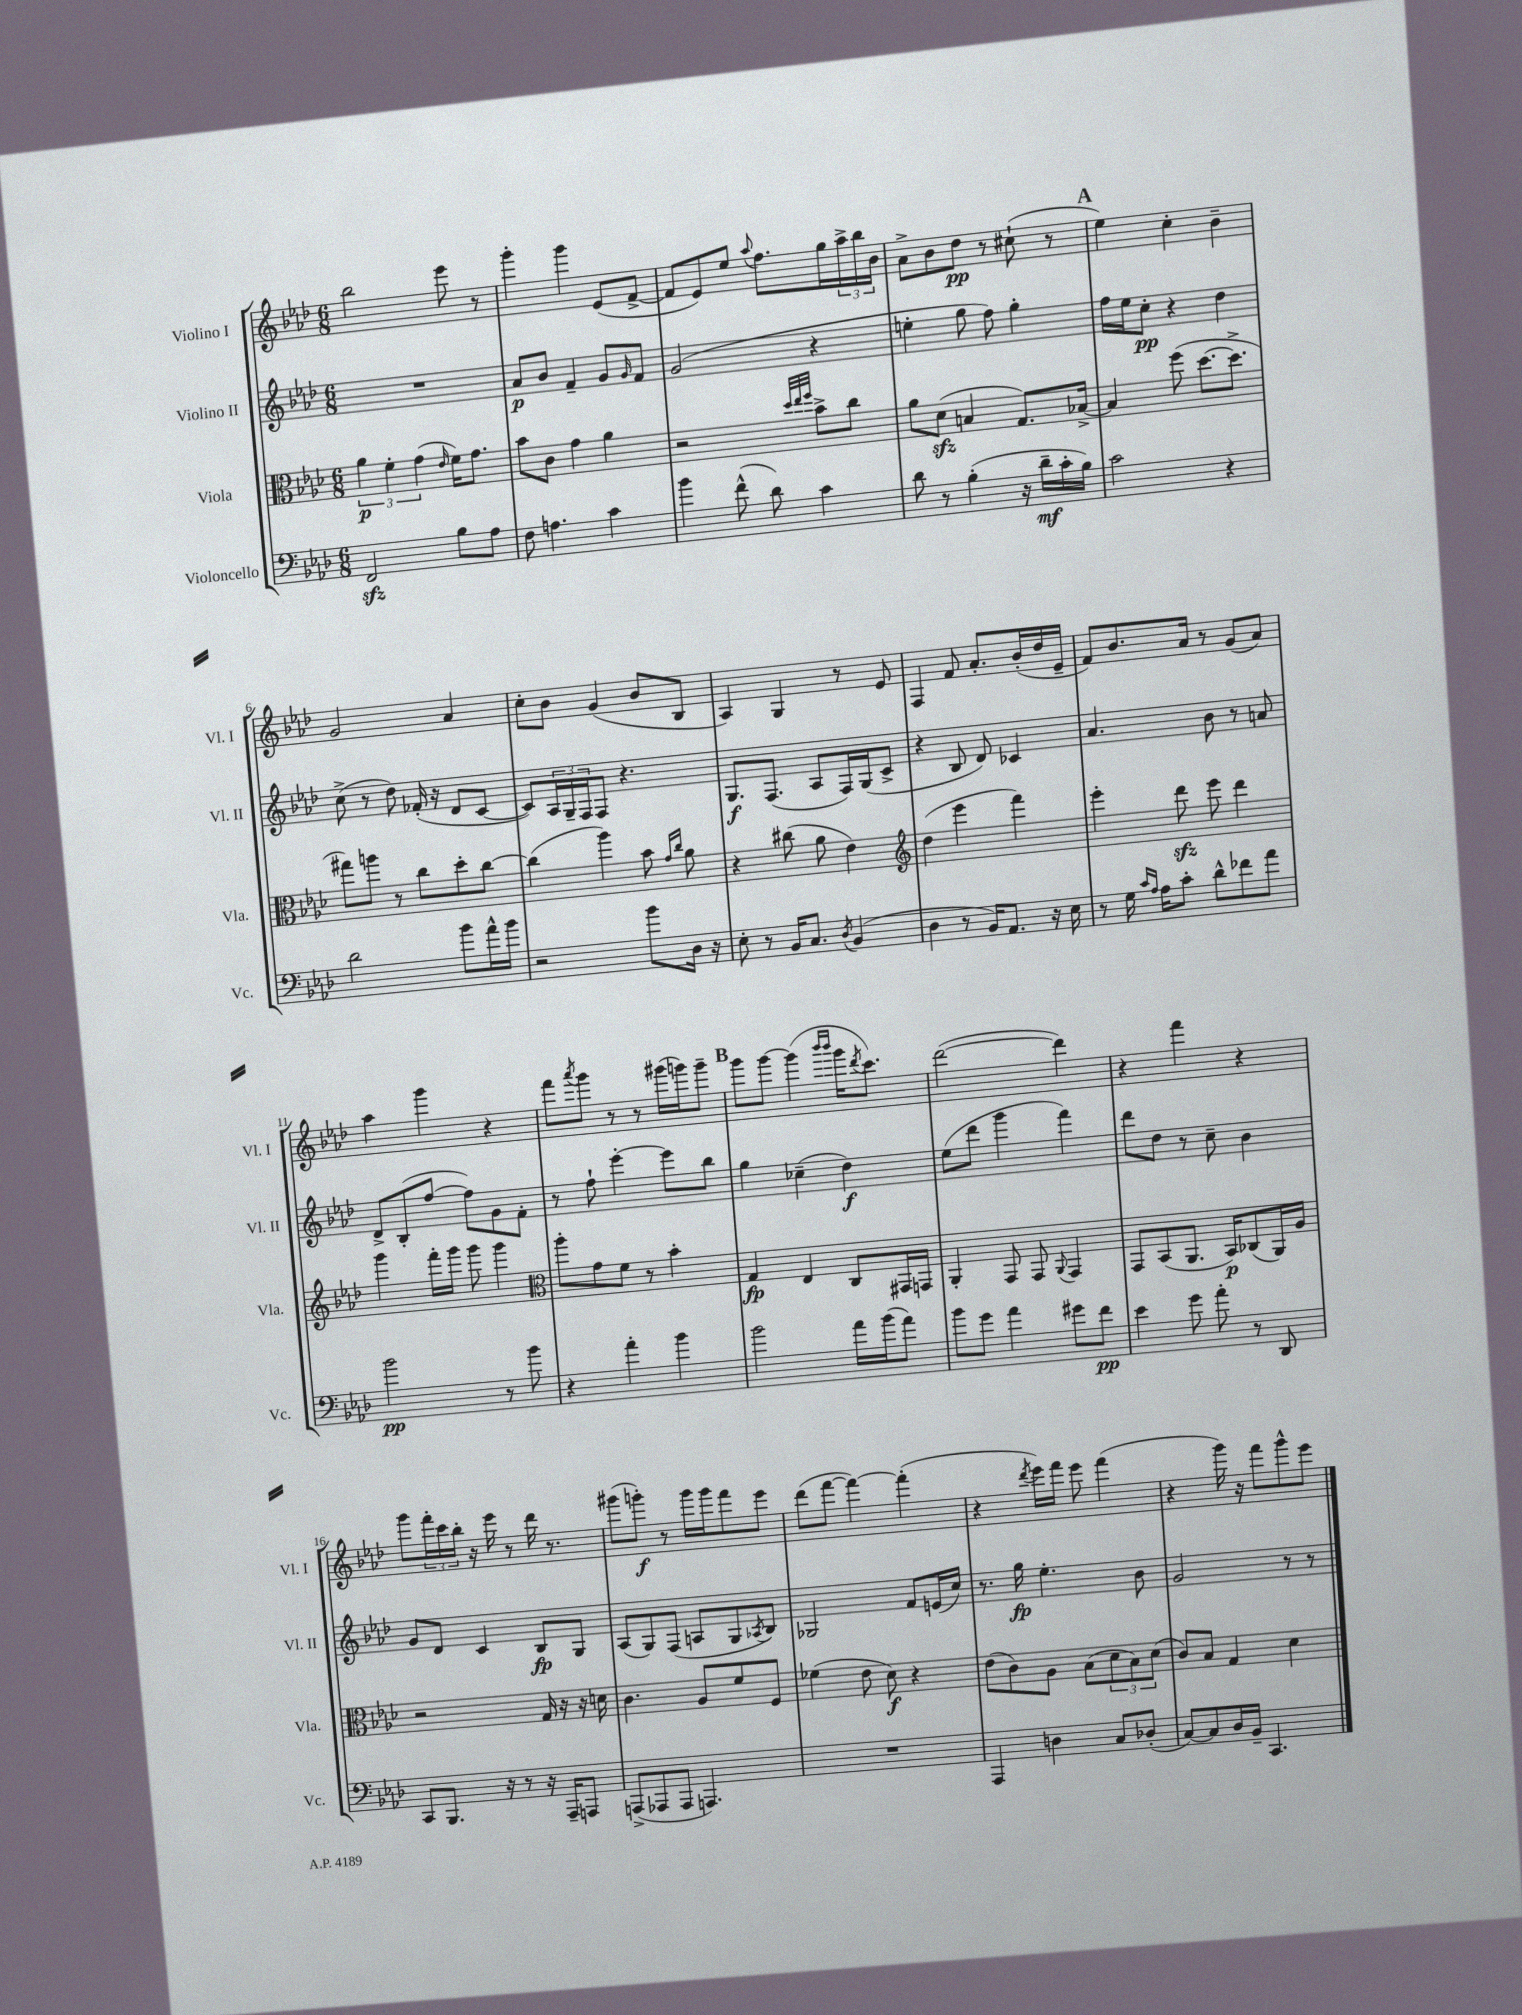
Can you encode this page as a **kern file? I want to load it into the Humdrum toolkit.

**kern	**kern	**kern	**kern
*staff4	*staff3	*staff2	*staff1
*clefF4	*clefC3	*clefG2	*clefG2
*k[b-e-a-d-]	*k[b-e-a-d-]	*k[b-e-a-d-]	*k[b-e-a-d-]
*M6/8	*M6/8	*M6/8	*M6/8
2FF/	6a-\	2.r	2bb-\
.	6f'\	.	.
.	(6g\	.	.
.	16qqe-/	.	.
8B-\L	16f\LK)	.	8eee-\
.	8.g\J	.	.
8A-\J	.	.	8r
=	=	=	=
8F\	8b-\L	8a-/L	4ggg'\
4.A\	8c\J	8b-/J	.
.	4g\	4f~/	4ggg\
4c\	4a-\	8g/L	(8e-/L
.	.	16qqg/	.
.	.	8f/J	[8f^/J
=	=	=	=
4b-\	2r	(2g/	8f/]L
.	.	.	8e-/)
(8f^^\	.	.	8ee-/J
.	.	.	8qqaa-/
8d-\)	.	.	8.ff\L
.	32qqdd-/LLL	.	.
.	32qqee-/	.	.
.	32qqff/JJJ	.	.
4c\	8b-^\L	4r	.
.	.	.	16gg\L
.	8cc\J	.	24aa-^\
.	.	.	24bb-\
.	.	.	24b-\JJ
=	=	=	=
8d-\	8a-\L	4ee'\	8a-^\L
8r	(8d-\J	.	8b-\
(4B-'\	4B/	8gg\	8dd-\J
.	.	8ff\)	8r
16r	8.G/L)	4gg'\	(8cc#`\
16d-~\LL	.	.	.
16c'\	.	.	8r
16B-\JJ)	[16B-^/Jk	.	.
=	=	=	=
2c\	4B-/]	16ff\LL	4ee-\)
.	.	16ee-\J	.
.	.	8cc'\J	.
.	(8ff\	4r	4cc'\
.	[8.dd-\L	.	.
4r	.	4dd-\	4b-~\
.	8.dd-^\]J	.	.
=	=	=	=
2d-\	8gg#\L)	(8cc^\	2g/
.	8aa\J	8r	.
.	8r	8dd-\)	.
.	8cc\L	(16f-'/	.
.	.	16r	.
8b-\L	8dd-'\	8d-/L	4a-/
16a-^^\L	[8cc\J	[8c/J	.
16b-\JJ	.	.	.
=	=	=	=
2r	(4cc\]	8c/]L)	8cc'\L
.	.	24A-/L	8b-\J
.	.	24G~/	.
.	.	24F/J	.
.	4aa-\)	8F/J	(4g/
.	.	4.r	.
8b-\L	8b-\	.	8b-/L
.	16qqg/LL	.	.
.	16qqcc/JJ	.	.
16D-\Jk	8a-\	.	8B-/J
16r	.	.	.
=	=	=	=
8E-'\	4r	8.G/L	4A-/)
8r	.	.	.
.	.	(8.F/J	.
16BB-/LK	(8cc#\	.	4G/
8.C/J	.	.	.
.	8a-\	8A-/L	.
8qD-/	.	.	.
(4BB-/	4e-\)	16F/L)	8r
.	.	(16G/J	.
.	.	8c^/J	8e-/
=	=	=	=
*	*clefG2	*	*
4D-\	(4dd-\	4r	4F/
8r	4eee-\	8B-/	8f/
16BB-/LK)	.	8d-/)	8.a-'/L
8.AA-/J	.	.	.
.	4fff\)	4c-/	.
.	.	.	(16b-'/L
16r	.	.	16dd-/
16E-\	.	.	16e-~/JJ
=	=	=	=
8r	4eee-'\	4.a-/	8f/L)
16G\	.	.	8.b-/
16qqc/LL	.	.	.
16qqA-/JJ	.	.	.
16A-\LK	.	.	.
8c'\J	8ddd-\	.	.
.	.	.	16a-/Jk
8d-^^\L	8eee-\	8b-\	8r
8f-\	4ddd-\	8r	(8g/L
8a-\J	.	8a/	8a-/J)
=	=	=	=
2b-\	4ggg\	8d-^/L	4aa-\
.	.	(8B-'/	.
.	16fff'\LL	[8ff/J	4ggg\
.	16ggg\JJ	.	.
.	8ggg\	8ff\]L)	.
8r	4ggg\	8g\	4r
8b-\	.	8f'\J	.
=	=	=	=
*	*clefC3	*	*
4r	8aa-'\L	8r	8fff\L
.	.	.	8qaaa-/
.	8g\	8ff`\	8ggg\J
4a-'\	8f\J	[4eee-'\	8r
.	8r	.	8r
4b-\	4b-'\	8eee-\]L	(16ggg#\LL
.	.	.	16ggg\J)
.	.	8bb-\J	8ggg~\J
=	=	=	=
2b-\	4G/	4gg\	8ggg\L
.	.	.	[8ggg\J
.	4E-/	(4cc-~\	(4ggg\]
.	.	.	16qqbbb-/LL
.	.	.	16qqbbb-/JJ
16a-\LL	8C/L	4dd-\)	16ggg\LK
.	.	.	8qddd-/
(16b-\J	.	.	8.ccc\J)
8a-\J)	16GG#/L	.	.
.	16GG/JJ	.	.
=	=	=	=
8b-\L	4AA-'/	(8ee-\L	([2ddd-\
8g\J	.	8ddd-\J	.
4a-\	8GG/	4ggg\	.
.	8GG/	.	.
.	8qqAA-/	.	.
8g#\L	4GG/	4fff\)	4ddd-\])
8f\J	.	.	.
=	=	=	=
4e-\	8GG/L	8ddd-\L	4r
.	(8BB-/	8dd-\J	.
8g\	8.AA-/J	8r	4fff\
8a-'\	.	8cc~\	.
.	16BB-/LK)	.	.
8r	(8C-/	4b-\	4r
8DD-/	16AA-/L)	.	.
.	16A-/JJ	.	.
=	=	=	=
8CC/L	2r	8g/L	8ggg\L
8.BBB-/J	.	8d-/J	24fff'\L
.	.	.	24ccc\
.	.	.	24bb-'\JJ
.	.	4c/	16r
16r	.	.	16eee-\
8r	.	.	8r
16r	16G/	8B-/L	16ddd-\
16AAA-~/LK	16r	.	8.r
8AAA/J	16r	8G/J	.
.	16d\	.	.
=	=	=	=
(8AAA^/L	4.c\	(8A-/L	(8ggg#\L
8AAA-/	.	8G/)	8ggg'\J)
8AAA-/J	.	(8F/J	8r
4.AAA/)	8A-/L	8A/L	16ggg\LL
.	.	.	16ggg\J
.	8f/	8G/	8fff\
.	.	8qA-/	.
.	8F/J	8B-/J)	8eee-\J
=	=	=	=
2.r	(4f-\	2G-/	(8ddd-\L
.	.	.	[8fff\J
.	8e-\	.	4fff\_)
.	8d-\)	.	.
.	4r	8f/L	(4fff'\]
.	.	(16e/L	.
.	.	16cc/JJ)	.
=	=	=	=
4AAA-/	(8e-\L	8.r	4r
.	8c\)	.	.
.	.	16gg\	.
.	.	.	8qddd-/
4D\	8A-\J	4.ee-'\	16eee-\LL)
.	.	.	16fff\JJ
.	(8B-\L	.	8eee-\
8C/L	12d-\	.	(4fff\
.	12B-\)	.	.
(8D-'/J	.	8b-\	.
.	(12d-\J	.	.
=	=	=	=
[8C/L)	8c/L)	2g/	4r
8C/]	8B-/J	.	.
16D-/L	4G/	.	16ggg\)
16BB-~/JJ	.	.	16r
4.CC/	.	.	8fff\L
.	4d-\	8r	8ggg^^\
.	.	8r	8eee-\J
==	==	==	==
*-	*-	*-	*-
